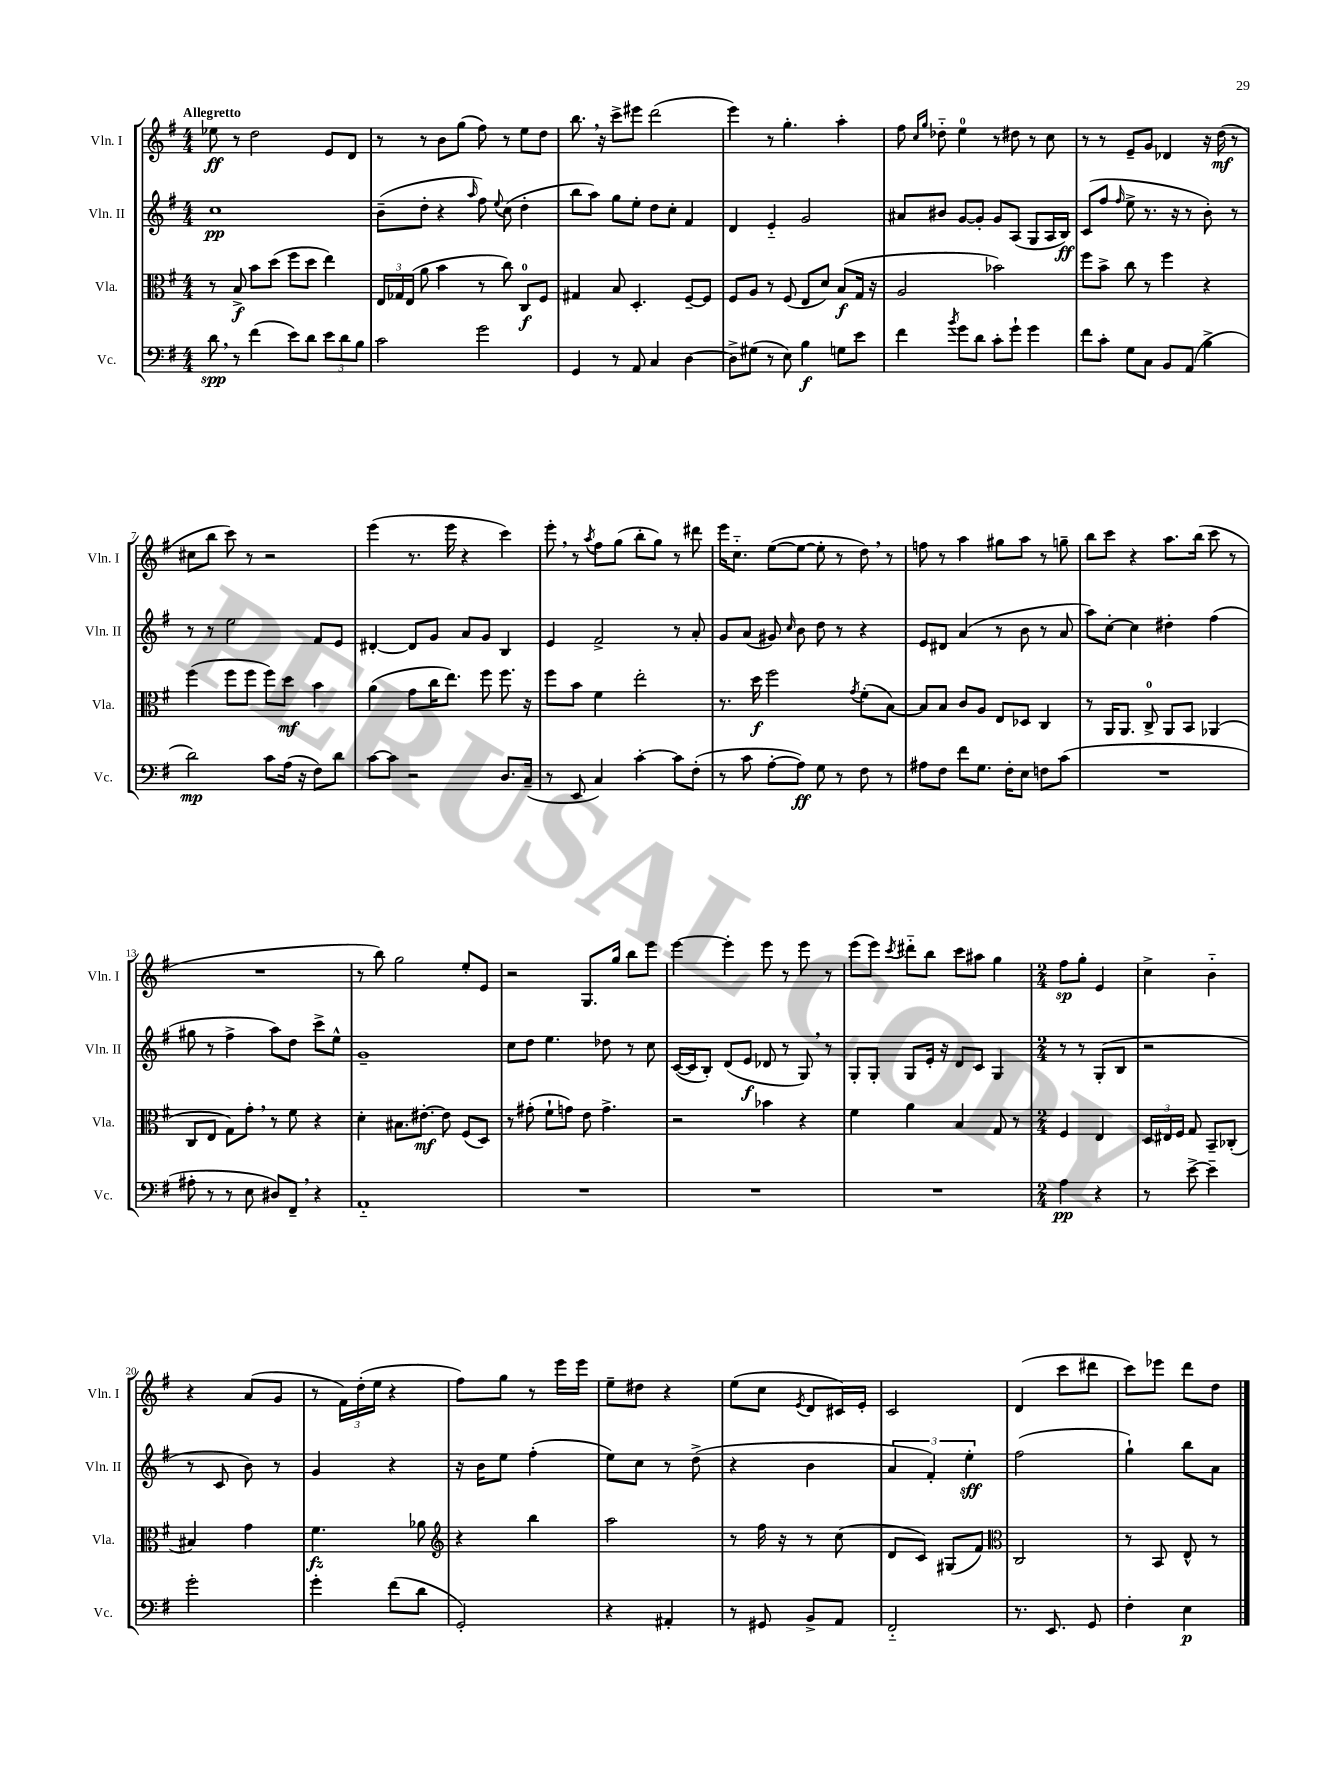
<<
\new StaffGroup <<
\new Staff = "s0" \with { instrumentName = "Vln. I" shortInstrumentName = "Vln. I" } {
    \clef treble \key g \major \numericTimeSignature \time 4/4 \tempo "Allegretto"
    \autoBeamOff ees''8\ff r8 d''2 e'8[ d'8] |
    r8 r8 b'8[ g''8]( fis''8) r8 e''8[ d''8] |
    b''8. \breathe r16 c'''8[-> eis'''8] d'''2( |
    e'''4) r8 g''4.-. a''4-. |
    fis''8 \grace { c''16[ g''16] } des''8-_ e''4-0 r8 dis''8 r8 c''8 |
    r8 r8 e'8[-- g'8] des'4 r16 d''16\mf( r8 |
    cis''8[ b''8] c'''8) r8 r2 |
    e'''4( r8. e'''16 r4 c'''4) |
    e'''8-. \breathe r8 \acciaccatura { a''8 } fis''8[ g''8]( b''8[-. g''8]) r8 dis'''8 |
    e'''16[ c''8.]-_ e''8[~( e''8]~ e''8-. r8 d''8) \breathe r8 |
    f''8 r8 a''4 gis''8[ a''8] r8 g''8-- |
    b''8[ c'''8] r4 a''8.[ b''16]( c'''8 r8 |
    R1 |
    r8 b''8) g''2 e''8[-. e'8] |
    r2 g8.[ g''16] b''8[ e'''8] |
    e'''4~ e'''4-. e'''8 r8 e'''8 r8 |
    e'''8[( e'''8]) \acciaccatura { c'''8 } dis'''8[-_ b''8] c'''8[ ais''8] g''4 |
    \numericTimeSignature \time 2/4 fis''8[\sp g''8]-. e'4 |
    c''4-> b'4-_ |
    r4 a'8[( g'8] |
    r8 \tuplet 3/2 { fis'16[) d''16-.( e''16] } r4 |
    fis''8[) g''8] r8 e'''16[ e'''16] |
    e''8[-- dis''8] r4 |
    e''8[( c''8] \acciaccatura { e'8 } d'8[ cis'16) e'16]-. |
    c'2 |
    d'4( c'''8[ dis'''8] |
    c'''8[) ees'''8] d'''8[ d''8] \bar "|." |
}
\new Staff = "s1" \with { instrumentName = "Vln. II" shortInstrumentName = "Vln. II" } {
    \clef treble \key g \major \numericTimeSignature \time 4/4
    \autoBeamOff c''1\pp |
    b'8[--( d''8]-. r4 \grace { a''16 } fis''8) \appoggiatura { e''8 } c''8( d''4-. |
    b''8[ a''8]) g''8[ e''8]-. d''8[ c''8]-. fis'4 |
    d'4 e'4-_ g'2 |
    ais'8[ bis'8] g'8[~ g'8]-. g'8[ a8]( g8[ a16 b16]\ff) |
    c'8[( fis''8] \grace { fis''16 } e''8-> r8. r16 r8 b'8-.) r8 |
    r8 r8 e''2 fis'8[ e'8] |
    dis'4~-. dis'8[ g'8] a'8[ g'8] b4 |
    e'4 fis'2-> r8 a'8-. |
    g'8[ a'8]( gis'8) \grace { c''16 } b'8 d''8 r8 r4 |
    e'8[ dis'8] a'4( r8 b'8 r8 a'8 |
    a''8[) c''8]~-. c''4 dis''4-. fis''4( |
    gis''8 r8 fis''4-> a''8[) d''8] c'''8[-> e''8]-^ |
    g'1-- |
    c''8[ d''8] e''4. des''8 r8 c''8 |
    c'16[~( c'16 b8]-.) d'8[( e'8]\f des'8 r8 g8) \breathe r8 |
    g8[-. g8]-. g8[ e'16]-. r16 d'8[ c'8] g4 |
    \numericTimeSignature \time 2/4 r8 r8 g8[-.( b8] |
    r2 |
    r8 c'8 b'8) r8 |
    g'4 r4 |
    r16 b'16[ e''8] fis''4-.( |
    e''8[) c''8] r8 d''8->( |
    r4 b'4 |
    \tuplet 3/2 { a'4 fis'4-.) e''4-.\sff } |
    fis''2( |
    g''4-!) b''8[ a'8] \bar "|." |
}
\new Staff = "s2" \with { instrumentName = "Vla." shortInstrumentName = "Vla." } {
    \clef alto \key g \major \numericTimeSignature \time 4/4
    \autoBeamOff r8 b8->\f b'8[ d''8]( fis''8[ d''8] e''4) |
    \tuplet 3/2 { e16[ ges16 e16]( } a'8 b'4 r8 c''8) c8[-0\f fis8] |
    gis4 b8 d4.-. fis8[~-- fis8] |
    fis8[ a8] r8 fis8( e8[ d'8]) b8[\f( g16] r16 |
    a2 bes'2) |
    fis''8[ b'8]-> c''8 r8 fis''4 r4 |
    fis''4( fis''8[ fis''8] fis''8[) d''8]\mf b'4 |
    a'4( g'8[ c''16 e''8.]) fis''8 fis''8. r16 |
    fis''8[ b'8] fis'4 e''2-. |
    r8. d''16\f fis''2 \acciaccatura { g'8 } fis'8[-.( b8]~) |
    b8[ b8] c'8[ a8] e8[ des8] c4 |
    r8 a,16[ a,8.] c8-0-> a,8[ b,8] aes,4( |
    c8[ e8] g8[) g'8]-. \breathe r8 fis'8 r4 |
    d'4-. bis8.[ eis'8.]~-.\mf eis'8 fis8[( d8]) |
    r8 gis'8-.( fis'8[-! g'8]) e'8 g'4.-> |
    r2 bes'4 r4 |
    fis'4 a'4 b4 g8 r8 |
    \numericTimeSignature \time 2/4 fis4 e4 |
    \tuplet 3/2 { d16[ eis16 fis16] } g8 b,8[-- ces8]-.( |
    bis4) g'4 |
    fis'4.\fz aes'8 |
    \clef treble r4 b''4 |
    a''2 |
    r8 fis''16 r16 r8 c''8( |
    d'8[ c'8]) gis8[( fis'8]) |
    \clef alto c2 |
    r8 b,8 e8-^ r8 \bar "|." |
}
\new Staff = "s3" \with { instrumentName = "Vc." shortInstrumentName = "Vc." } {
    \clef bass \key g \major \numericTimeSignature \time 4/4
    \autoBeamOff d'8\spp \breathe r8 fis'4( e'8[) d'8] \tuplet 3/2 { e'8[ d'8 b8] } |
    c'2 g'2 |
    g,4 r8 a,8 c4 d4~ |
    d8[-> gis8]( r8 e8) b4\f g8[ e'8] |
    fis'4 \acciaccatura { b'8 } g'8[ d'8] c'8[-. g'8]-! g'4 |
    fis'8[ c'8]-. g8[ c8] b,8[ a,8]( b4-> |
    d'2\mp) c'8[ a16]( r16 fis8[) d'8] |
    c'8[~ c'8] r2 d8.[ c16]--( |
    r8 e,8 c4) c'4~-. c'8[ fis8]-.( |
    r8 c'8 a8[~-. a8]\ff) g8 r8 fis8 r8 |
    ais8[ fis8] fis'8[ g8.] fis16[-. e8] f8[ c'8]( |
    R1 |
    ais8-. r8 r8 e8 dis8[) fis,8]-- \breathe r4 |
    a,1-_ |
    R1 |
    R1 |
    R1 |
    \numericTimeSignature \time 2/4 a4\pp r4 |
    r8 e'8~-> e'4-- |
    g'2-. |
    g'4-. fis'8[( d'8] |
    g,2-.) |
    r4 ais,4-. |
    r8 gis,8 b,8[-> a,8] |
    fis,2-_ |
    r8. e,8. g,8 |
    fis4-. e4\p \bar "|." |
}
>>
>>
